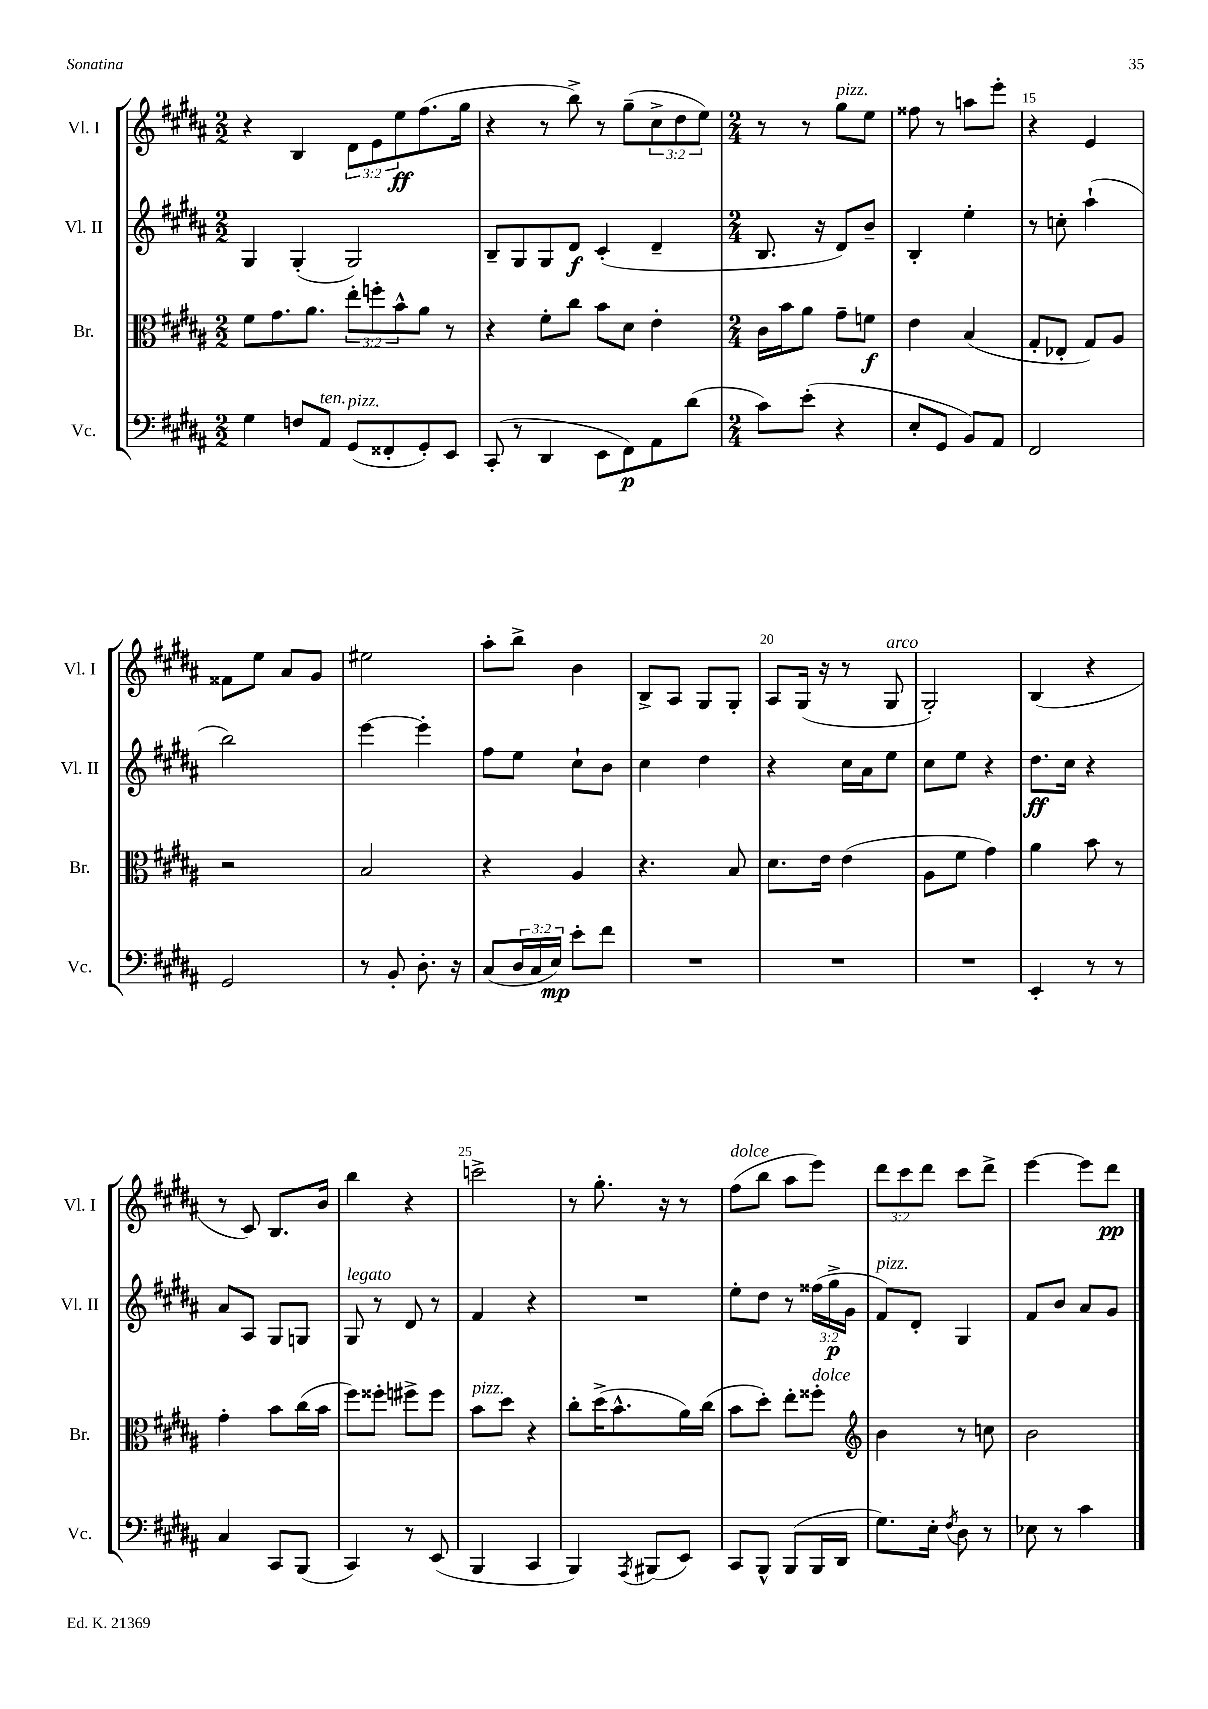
<<
\new StaffGroup <<
\new Staff = "s0" \with { instrumentName = "Vl. I" shortInstrumentName = "Vl. I" } {
    \clef treble \key b \major \numericTimeSignature \time 2/2 \override Staff.TupletNumber.text = #tuplet-number::calc-fraction-text
    r4 b4 \tuplet 3/2 { dis'8 e'8 e''8\ff } fis''8.( gis''16 |
    r4 r8 b''8->) r8 gis''8--( \tuplet 3/2 { cis''8-> dis''8 e''8) } |
    \numericTimeSignature \time 2/4 r8 r8 gis''8^\markup { \italic "pizz." } e''8 |
    fisis''8 r8 a''8 e'''8-. |
    r4 e'4 |
    fisis'8 e''8 ais'8 gis'8 |
    eis''2 |
    ais''8-. b''8-> b'4 |
    b8-> ais8 gis8 gis8-. |
    ais8 gis16( r16 r8 gis8^\markup { \italic "arco" } |
    gis2-.) |
    b4( r4 |
    r8 cis'8) b8. b'16 |
    b''4 r4 |
    c'''2-> |
    r8 gis''8.-. r16 r8 |
    fis''8^\markup { \italic "dolce" }( b''8 ais''8 e'''8) |
    \tuplet 3/2 { dis'''8 cis'''8 dis'''8 } cis'''8 dis'''8-> |
    e'''4~ e'''8 dis'''8\pp \bar "|." |
}
\new Staff = "s1" \with { instrumentName = "Vl. II" shortInstrumentName = "Vl. II" } {
    \clef treble \key b \major \numericTimeSignature \time 2/2 \override Staff.TupletNumber.text = #tuplet-number::calc-fraction-text
    gis4 gis4-.( gis2) |
    b8-- gis8 gis8 dis'8\f cis'4-.( dis'4-- |
    \numericTimeSignature \time 2/4 b8. r16 dis'8) b'8-- |
    b4-. e''4-. |
    r8 c''8-. ais''4-!( |
    b''2) |
    e'''4~ e'''4-. |
    fis''8 e''8 cis''8-! b'8 |
    cis''4 dis''4 |
    r4 cis''16 ais'16 e''8 |
    cis''8 e''8 r4 |
    dis''8.\ff cis''16 r4 |
    ais'8 ais8 gis8 g8 |
    gis8^\markup { \italic "legato" } r8 dis'8 r8 |
    fis'4 r4 |
    R2 |
    e''8-. dis''8 r8 \tuplet 3/2 { fisis''16( gis''16->\p gis'16 } |
    fis'8^\markup { \italic "pizz." }) dis'8-. gis4 |
    fis'8 b'8 ais'8 gis'8 \bar "|." |
}
\new Staff = "s2" \with { instrumentName = "Br." shortInstrumentName = "Br." } {
    \clef alto \key b \major \numericTimeSignature \time 2/2 \override Staff.TupletNumber.text = #tuplet-number::calc-fraction-text
    fis'8 gis'8. ais'8. \tuplet 3/2 { e''8-. f''8-. b'8-^ } ais'8 r8 |
    r4 fis'8-. cis''8 b'8 dis'8 e'4-. |
    \numericTimeSignature \time 2/4 cis'16 b'16 ais'8 gis'8-- f'8\f |
    e'4 b4( |
    gis8-. ees8-. gis8) ais8 |
    r2 |
    b2 |
    r4 ais4 |
    r4. b8 |
    dis'8. e'16 e'4( |
    ais8 fis'8 gis'4) |
    ais'4 b'8 r8 |
    gis'4-. b'8 cis''16( b'16 |
    fis''8) fisis''8-. fis''8-> fis''8 |
    b'8^\markup { \italic "pizz." } dis''8 r4 |
    cis''8-. dis''16->( b'8.-^ ais'16) cis''16( |
    b'8 dis''8-.) e''8-. fisis''8-.^\markup { \italic "dolce" } |
    \clef treble b'4 r8 c''8 |
    b'2 \bar "|." |
}
\new Staff = "s3" \with { instrumentName = "Vc." shortInstrumentName = "Vc." } {
    \clef bass \key b \major \numericTimeSignature \time 2/2 \override Staff.TupletNumber.text = #tuplet-number::calc-fraction-text
    gis4 f8 ais,8^\markup { \italic "ten." } gis,8^\markup { \italic "pizz." }( fisis,8-. gis,8-.) e,8 |
    cis,8-.( r8 dis,4 e,8 fis,8\p) ais,8 dis'8( |
    \numericTimeSignature \time 2/4 cis'8) e'8-.( r4 |
    e8-. gis,8 b,8) ais,8 |
    fis,2 |
    gis,2 |
    r8 b,8-. dis8.-. r16 |
    cis8( \tuplet 3/2 { dis16 cis16 e16\mp) } e'8-. fis'8 |
    R2 |
    R2 |
    R2 |
    e,4-. r8 r8 |
    cis4 cis,8 b,,8( |
    cis,4) r8 e,8( |
    b,,4 cis,4 |
    b,,4) \acciaccatura { ais,,8 } bis,,8( e,8) |
    cis,8 b,,8-^ b,,8( b,,16 dis,16 |
    gis8.) e16-. \acciaccatura { fis8 } dis8 r8 |
    ees8 r8 cis'4 \bar "|." |
}
>>
>>
\layout { \context { \Score currentBarNumber = #11 \override BarNumber.break-visibility = ##(#f #t #t) barNumberVisibility = #(every-nth-bar-number-visible 5) } }
